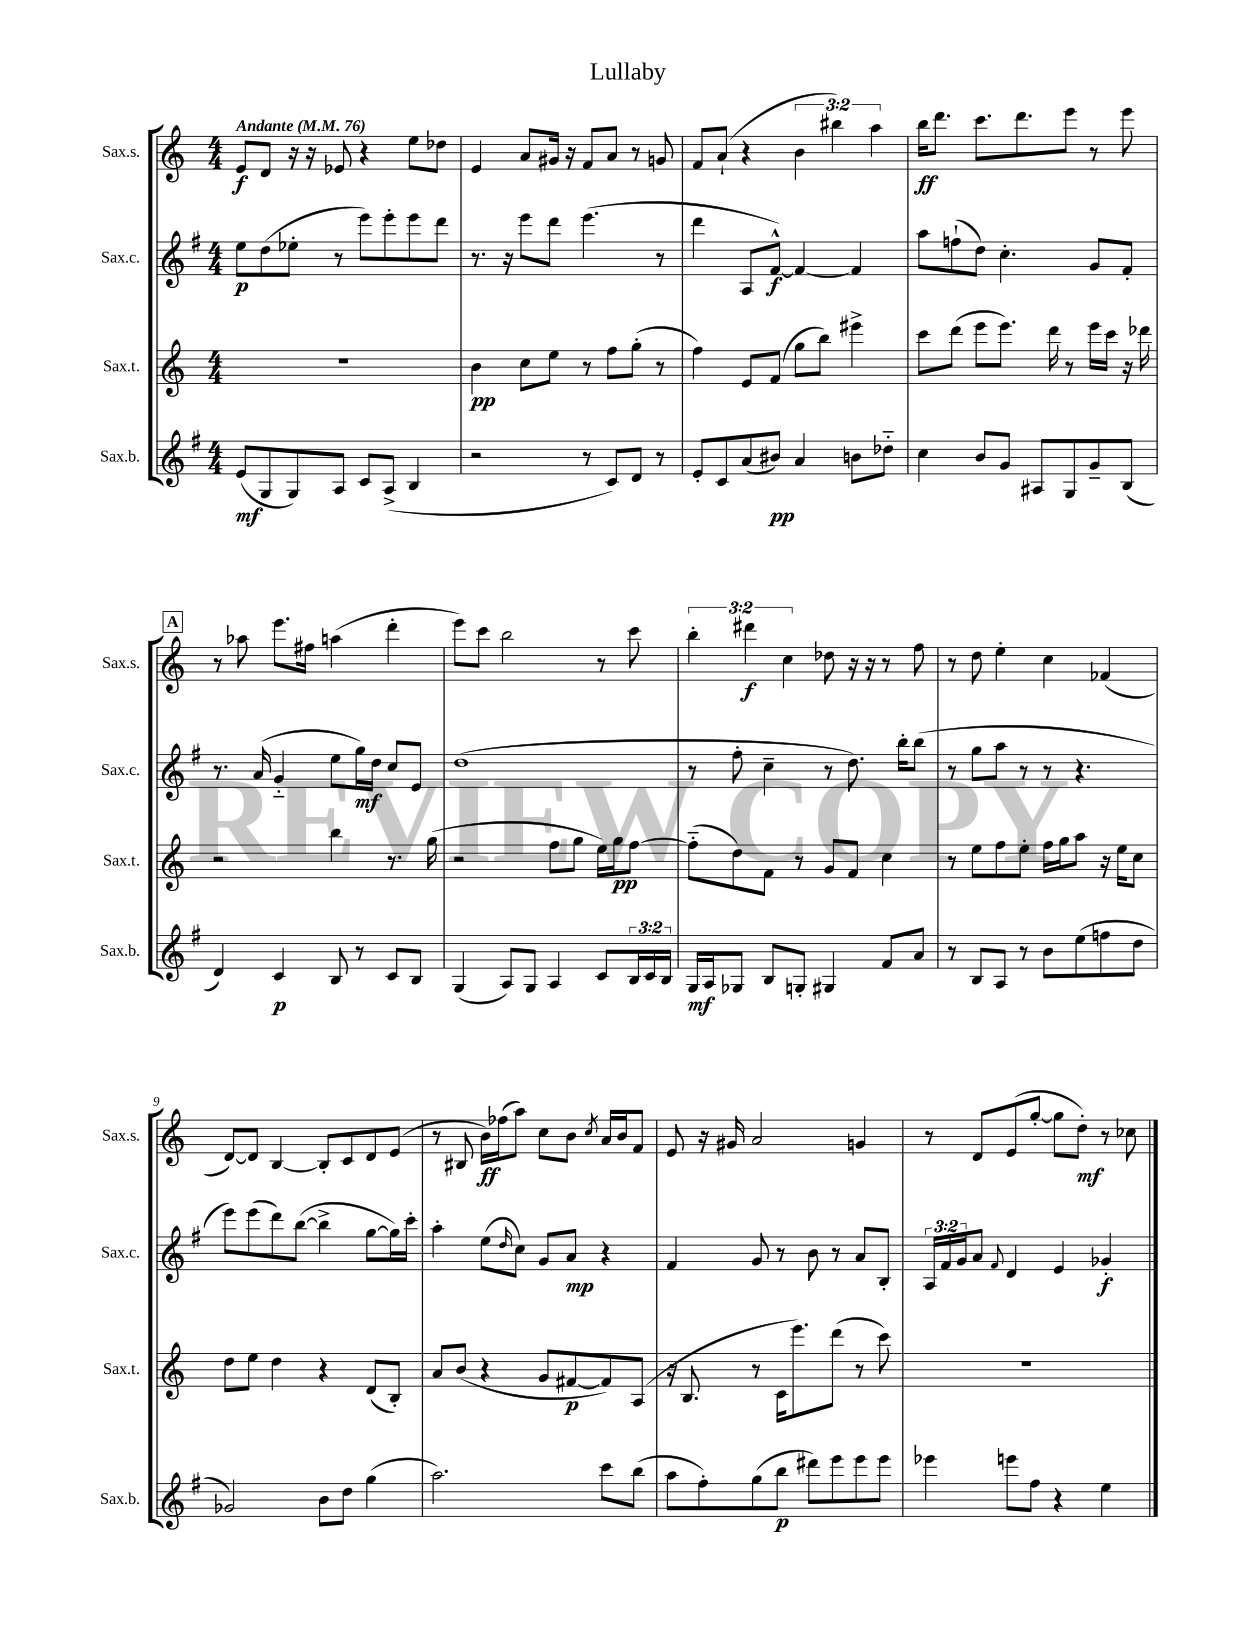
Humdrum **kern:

**kern	**dynam	**kern	**dynam	**kern	**dynam	**kern	**dynam
*part4	*part4	*part3	*part3	*part2	*part2	*part1	*part1
*staff4	*staff4	*staff3	*staff3	*staff2	*staff2	*staff1	*staff1
*I"Sax.b.	*	*I"Sax.t.	*	*I"Sax.c.	*	*I"Sax.s.	*
*I'Sax.b.	*	*I'Sax.t.	*	*I'Sax.c.	*	*I'Sax.s.	*
*clefG2	*	*clefG2	*	*clefG2	*	*clefG2	*
*k[f#]	*	*k[]	*	*k[f#]	*	*k[]	*
*M4/4	*	*M4/4	*	*M4/4	*	*M4/4	*
*MM76	*	*MM76	*	*MM76	*	*MM76	*
=1	=1	=1	=1	=1	=1	=1	=1
!	!	!	!	!	!	!LO:TX:a:B:t=Andante	!
(8e/L	mf	1r	.	8ee\L	p	8e/L	f
8G/	.	.	.	(8dd\	.	8d/J	.
8G/)	.	.	.	8ee-X'\J	.	16r	.
.	.	.	.	.	.	16r	.
8A/J	.	.	.	8r	.	8e-X/	.
8c/L	.	.	.	8eee\L)	.	4r	.
(8A^/J	.	.	.	8eee'\	.	.	.
4B/	.	.	.	8eee\	.	8ee\L	.
.	.	.	.	8ddd\J	.	8dd-X\J	.
=2	=2	=2	=2	=2	=2	=2	=2
2r	.	4b\	pp	8.r	.	4e/	.
.	.	.	.	16r	.	.	.
.	.	8cc\L	.	8eee\L	.	8a/L	.
.	.	8ee\J	.	8ddd\J	.	16g#X/Jk	.
.	.	.	.	.	.	16r	.
8r	.	8r	.	(4.eee\	.	8f/L	.
8c/L)	.	8ff\L	.	.	.	8a/J	.
8d/J	.	(8gg'\J	.	.	.	8r	.
8r	.	8r	.	8r	.	8gn/	.
=3	=3	=3	=3	=3	=3	=3	=3
8e'/L	.	4ff\)	.	4ddd\	.	8f/L	.
8c/	.	.	.	.	.	(8a`/J	.
(8a/	.	8e/L	.	8A/L	.	4r	.
8b#X/J)	pp	(8f/J	.	[8f#^^/J)	f	.	.
4a/	.	8gg\L	.	4f#/_	.	6b\	.
.	.	8bb\J)	.	.	.	.	.
.	.	.	.	.	.	6bb#X\)	.
8bn\L	.	4eee#X^\	.	4f#/]	.	.	.
.	.	.	.	.	.	6aa\	.
8dd-X\J	.	.	.	.	.	.	.
=4	=4	=4	=4	=4	=4	=4	=4
4cc\	.	8ccc\L	.	8aa\L	.	16bb\KL	ff
.	.	.	.	.	.	8.ddd\J	.
.	.	(8ddd\J	.	(8ffn`\	.	.	.
8b/L	.	8eee\L	.	8dd\J)	.	8.ccc\L	.
8g/J	.	8.eee\J)	.	4.cc'\	.	.	.
.	.	.	.	.	.	8.ddd\	.
8A#X/L	.	.	.	.	.	.	.
.	.	16ddd\	.	.	.	.	.
8G/	.	8r	.	.	.	8eee\J	.
8g~/	.	16eee\LL	.	8g/L	.	8r	.
.	.	16ccc\JJ	.	.	.	.	.
(8B/J	.	16r	.	8f#'/J	.	8eee\	.
.	.	16ddd-X\	.	.	.	.	.
!!LO:LB:g=z
!!LO:REH:place=s1:t=A
=5	=5	=5	=5	=5	=5	=5	=5
4d/)	.	2r	.	8.r	.	8r	.
.	.	.	.	.	.	8aa-X\	.
.	.	.	.	(16a/	.	.	.
4c/	p	.	.	4g/	.	8.eee\L	.
.	.	.	.	.	.	16ff#X\Jk	.
8B/	.	4bb\	.	8ee\L	.	(4aan\	.
8r	.	.	.	16gg\L)	mf	.	.
.	.	.	.	16dd\JJ	.	.	.
8c/L	.	8.r	.	8cc/L	.	4ddd'\	.
8B/J	.	.	.	8e/J	.	.	.
.	.	(16gg\	.	.	.	.	.
=6	=6	=6	=6	=6	=6	=6	=6
(4G/	.	2r	.	(1dd	.	8eee\L)	.
.	.	.	.	.	.	8ccc\J	.
8A/L)	.	.	.	.	.	2bb\	.
8G/J	.	.	.	.	.	.	.
4A/	.	8ff\L	.	.	.	.	.
.	.	8gg\J	.	.	.	.	.
8c/L	.	16ee\LL)	.	.	.	8r	.
.	.	16gg\J	pp	.	.	.	.
24B/L	.	[8ff\J	.	.	.	8ccc\	.
24c/	.	.	.	.	.	.	.
24B/JJ	.	.	.	.	.	.	.
=7	=7	=7	=7	=7	=7	=7	=7
16G/LL	mf	(8ff\L]	.	8r	.	6bb'\	.
16A/J	.	.	.	.	.	.	.
8G-X/J	.	8dd\)	.	8ff#'\	.	.	.
.	.	.	.	.	.	6ddd#X\	f
8B/L	.	8f\J	.	4cc~\	.	.	.
.	.	.	.	.	.	6cc\	.
8Gn'/J	.	8r	.	.	.	.	.
4G#X/	.	8g/L	.	8r	.	8dd-X\	.
.	.	8f/J	.	8.dd\)	.	16r	.
.	.	.	.	.	.	16r	.
8f#/L	.	4cc\	.	.	.	8r	.
.	.	.	.	16bb'\KL	.	.	.
8a/J	.	.	.	(8bb\J	.	8ff\	.
=8	=8	=8	=8	=8	=8	=8	=8
8r	.	8r	.	8r	.	8r	.
8B/L	.	8ee\L	.	8gg\L	.	8dd\	.
8A/J	.	8ff\	.	8aa\J	.	4ee'\	.
8r	.	8ee'\J	.	8r	.	.	.
8b\L	.	16ff\LL	.	8r	.	4cc\	.
.	.	16gg\J	.	.	.	.	.
(8ee\	.	8aa\J	.	4.r	.	.	.
8ffn\	.	16r	.	.	.	(4f-X/	.
.	.	16ee\KL	.	.	.	.	.
8dd\J	.	8cc\J	.	.	.	.	.
!!LO:LB:g=z
=9	=9	=9	=9	=9	=9	=9	=9
2g-X/)	.	8dd\L	.	8eee\L)	.	[8d/L)	.
.	.	8ee\J	.	(8eee\	.	8d/J]	.
.	.	4dd\	.	8ddd\)	.	[4B/	.
.	.	.	.	([8bb\J	.	.	.
8b\L	.	4r	.	4bb^\]	.	8B'/L]	.
8dd\J	.	.	.	.	.	8c/	.
(4gg\	.	(8d/L	.	[8gg\L	.	8d/	.
.	.	8B'/J)	.	16gg\L])	.	(8e/J	.
.	.	.	.	16ccc'\JJ	.	.	.
=10	=10	=10	=10	=10	=10	=10	=10
2.aa\)	.	8a/L	.	4aa'\	.	8r	.
.	.	(8b/J	.	.	.	8B#X/	.
.	.	4r	.	(8ee\L	.	16b\LL)	ff
.	.	.	.	.	.	(16ff-X\J	.
.	.	.	.	16qqdd/	.	.	.
.	.	.	.	8cc\J)	.	8aa\J)	.
.	.	8g/L	.	8g/L	.	8cc\L	.
.	.	[8f#X/	p	8a/J	mp	8b\J	.
.	.	.	.	.	.	8qcc/	.
8ccc\L	.	8f#/])	.	4r	.	16a/LL	.
.	.	.	.	.	.	16b/J	.
(8bb\J	.	(8A/J	.	.	.	8f/J	.
=11	=11	=11	=11	=11	=11	=11	=11
8aa\L	.	16r	.	4f#/	.	8e/	.
.	.	8.B/	.	.	.	.	.
8ff#'\)	.	.	.	.	.	16r	.
.	.	.	.	.	.	16g#X/	.
(8gg\	.	8r	.	8g/	.	2a/	.
8bb\J	p	16c\KL	.	8r	.	.	.
.	.	8.eee\)	.	.	.	.	.
8ddd#X\L)	.	.	.	8b\	.	.	.
8eee\	.	(8ddd\J	.	8r	.	.	.
8eee\	.	8r	.	8a/L	.	4gn/	.
8eee\J	.	8ccc\)	.	8B'/J	.	.	.
=12	=12	=12	=12	=12	=12	=12	=12
4eee-X\	.	1r	.	24A/LL	.	8r	.
.	.	.	.	24f#/	.	.	.
.	.	.	.	24g/J	.	.	.
.	.	.	.	8a/J	.	8d/L	.
.	.	.	.	8qqf#/	.	.	.
8eeen\L	.	.	.	4d/	.	(8e/	.
8ff#\J	.	.	.	.	.	[8gg'/J	.
4r	.	.	.	4e/	.	8gg\L]	.
.	.	.	.	.	.	8dd'\J)	mf
4ee\	.	.	.	4g-X'/	f	8r	.
.	.	.	.	.	.	8cc-X\	.
==	==	==	==	==	==	==	==
*-	*-	*-	*-	*-	*-	*-	*-
